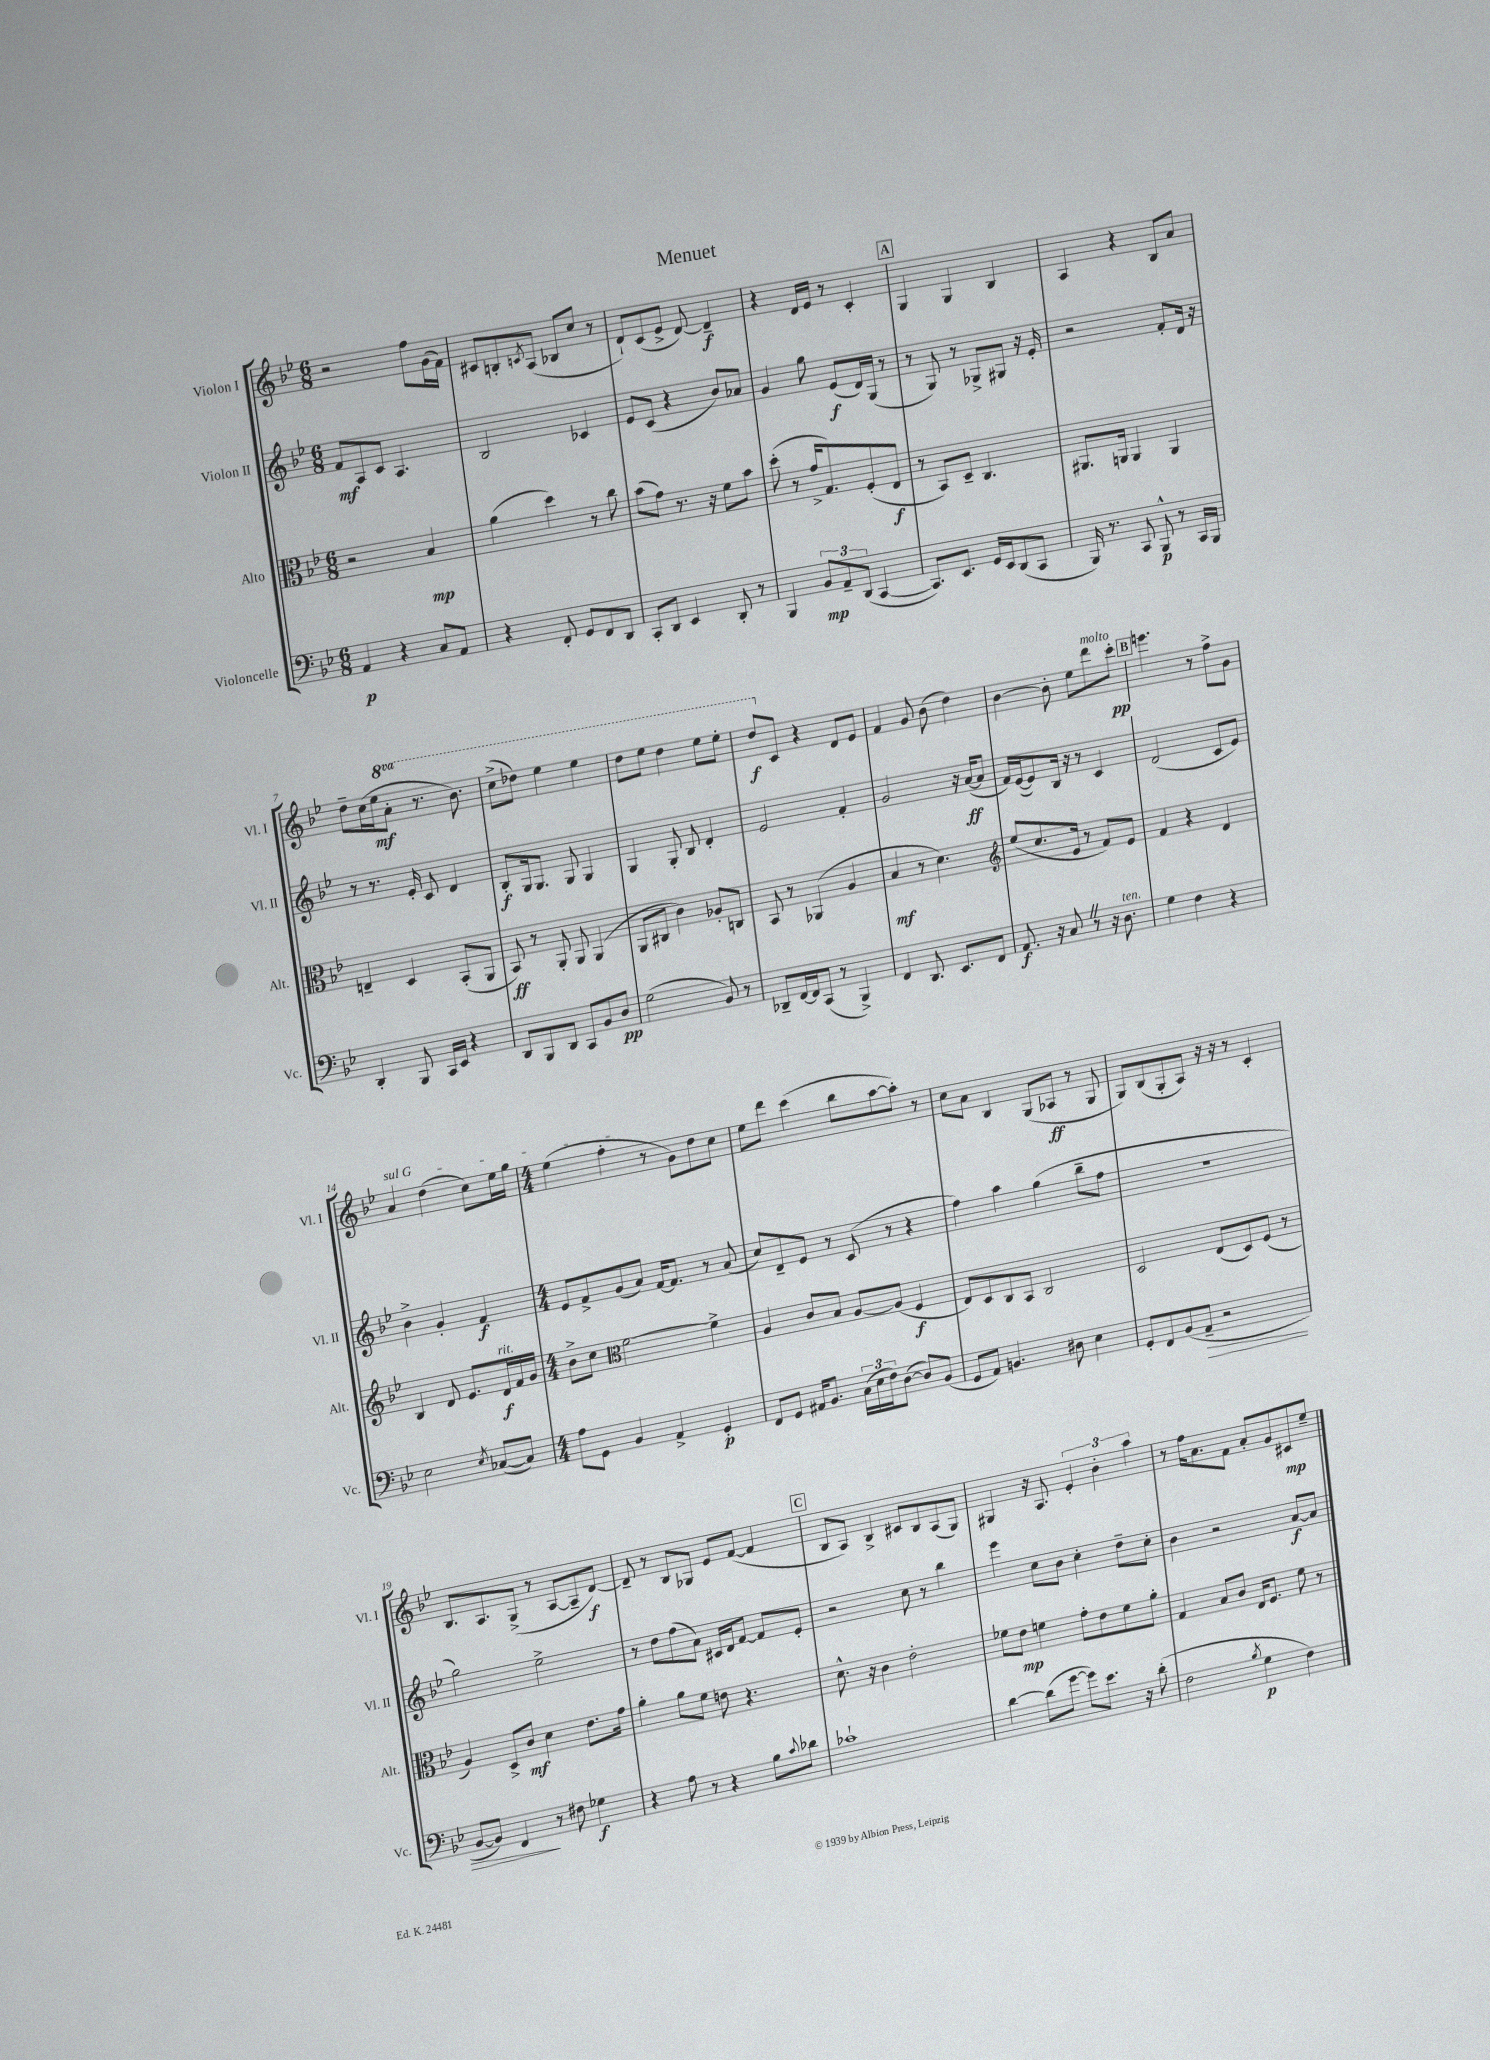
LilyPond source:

\header { title = "Menuet" }
<<
\new StaffGroup <<
\new Staff = "s0" \with { instrumentName = "Violon I" shortInstrumentName = "Vl. I" } {
    \clef treble \key bes \major \numericTimeSignature \time 6/8 \set Staff.ottavationMarkups = #ottavation-simple-ordinals
    r2 f''8 g'16( f'16) |
    cis'8 b8-. \acciaccatura { c'8 } a8( bes8 c''8 r8 |
    d'8-!) c'8( ees'8-> d'8~) d'4--\f |
    r4 d'16 ees'16 r8 c'4-. |
    \mark \markup { \box "A" } g4 g4 bes4 |
    a4 r4 bes8 a'8 |
    d''8-- c''16( ees''16\mf \ottava #1 a''8-. r8. bes''8.) |
    c'''8->( des'''8) ees'''4 ees'''4 |
    d'''8 ees'''8 d'''4 ees'''8 ees'''8-. |
    d'''8\f \ottava #0 c'8 r4 d'8 ees'8 |
    f'4 g'8 bes'8( d''4) |
    bes'4~ bes'8-. ees''8 d'''8^\markup { \italic "molto" } c'''8-.\pp |
    \mark \markup { \box "B" } e'''4. r8 f''8-> g'8 |
    \once \override TextSpanner.bound-details.left.text = \markup { \italic "sul G" } a'4\startTextSpan d''4( c''8) ees''16 g''16 |
    \numericTimeSignature \time 4/4 ees''4( f''4-.\stopTextSpan r8 g'8) d''8 c''8 |
    ees''8 d'''8 c'''4( bes''8 a''8~ a''8-.) r8 |
    c''8 a'8 bes4 g8( aes8\ff r8 g8 |
    g8) bes8( g8-. a8) r16 r16 r8 c'4-. |
    bes8. a8. g8->( r8 a8~ a8-- d'8~\f) |
    d'8-- r8 bes8 ges8 ees'8 f'8~( f'4 |
    \mark \markup { \box "C" } bes8 a8) bes4-> cis'8 bes8 a8( g8) |
    gis4 r16 a8. \tuplet 3/2 { ees'4-. bes'4-. a''4 } |
    r8 f''16 a'8. f'8 a'8-. g'8 cis'8\mp ees''8-- \bar "|." |
}
\new Staff = "s1" \with { instrumentName = "Violon II" shortInstrumentName = "Vl. II" } {
    \clef treble \key bes \major \numericTimeSignature \time 6/8
    f'8\mf a8 c'8 a4. |
    bes2 ces'4 |
    ees'8 c'8( r4 bes'8) aes'8 |
    g'4 g''8 ees'8\f( d'16) g16( r8 |
    \mark \markup { \box "A" } r8 g8) r8 ges8-> gis8 r16 ees'16-. |
    r2 f'8-. d'16 r16 |
    r8 r8. ees'16-. c'8 d'4 |
    bes8-.\f g16 g8. g8 g4 |
    g4 g8-. bes8 d'4-. |
    ees'2 f'4-. |
    g'2 r16 a'16~\ff( a'8 |
    f'16) ees'16~( ees'8) bes16 r16 r8 c'4 |
    \mark \markup { \box "B" } d'2( c'8 ees'8) |
    bes'4-> g'4-. f'4\f |
    \numericTimeSignature \time 4/4 ees'8 f'8-> g'8( a'8) f'16~ f'8. r8 a'8( |
    c''8) d'8-- ees'8 r8 c'8( r8 r4 |
    f''4) a''4 g''4( bes''8-- f''8 |
    r1 |
    g''2) ees''2-> |
    r8 d''8 f''8( a'8) cis'16 d'16 f'8~ f'8 ees'8-. |
    \mark \markup { \box "C" } r2 c''8 r8 bes''4 |
    ees'''4 c''8 bes'8 c''4-. d''8-- c''8-. |
    bes'4 r2 a'8~\f a'8 \bar "|." |
}
\new Staff = "s2" \with { instrumentName = "Alto" shortInstrumentName = "Alt." } {
    \clef alto \key bes \major \numericTimeSignature \time 6/8
    r2 bes4\mp |
    a'4( d''4) r8 c''8 |
    bes'8( g'8) r8. r16 f'8 bes'8 |
    d''8-.( r8 g'16-> g8.) f8-.( ees8\f |
    \mark \markup { \box "A" } r8 bes,8) d8-- c4. |
    ais,8. a,16 a,4 a,4 |
    e4-- d4 bes,8-.( a,8 |
    bes,8\ff) r8 a,8-. a,8 a,4( |
    a,8 cis8 c'4) aes8-. c8 |
    bes,8 r8 aes,4( a4 |
    bes4\mf r8 d'4.) |
    \clef treble ees''8( c''8. ees'16 r8 f'8) ees'8 |
    \mark \markup { \box "B" } f'4 r4 d'4 |
    bes4 d'8 ees'8. d'16\f^\markup { \italic "rit." } f'16 g'16 |
    \numericTimeSignature \time 4/4 bes'8-> c''8 \clef alto f'2~ f'4-> |
    a4 c'8 bes8 a8~ a8( f4\f |
    ees8) d8 c8 bes,8 c2 |
    d2 ees8( d8) f8( r8 |
    a4) d8-> c'8\mf d'4 ees'8. g'16 |
    a'4-. a'8 f'8 e'8 r4. |
    \mark \markup { \box "C" } d'8.-^ r16 c'4 ees'2-. |
    fes'8 ees'8\mp f'4 g'8-. ees'8 f'8 a'8-. |
    g4 bes8 c'8 ees16 f8. f'8 r8 \bar "|." |
}
\new Staff = "s3" \with { instrumentName = "Violoncelle" shortInstrumentName = "Vc." } {
    \clef bass \key bes \major \numericTimeSignature \time 6/8
    a,4\p r4 c8 a,8 |
    r4 f,8-. g,8 f,8 d,8 |
    c,8-. d,8 ees,4 d,8-. r8 |
    bes,,4 \tuplet 3/2 { bes,8\mp a,8-- d,8( } c,4~ |
    \mark \markup { \box "A" } c,8.) ees,8. g,16 ees,16 d,8( c,8 |
    bes,,16) r8. c,8 bes,,8-^\p r8 c,16 bes,,16 |
    d,4-. bes,,8 c,16 ees,16 r4 |
    d,8 bes,,8 d,8 c,8 bes,8 d8\pp |
    g2( bes,8) r8 |
    des,8-- f,16~ f,16 c,8( r8 bes,,4->) |
    f,4 d,8. ees,8. f,8 |
    a,8.\f r16 c8 \once \override BreathingSign.text = \markup { \musicglyph "scripts.caesura.straight" } \breathe r8 r16 d8.^\markup { \italic "ten." } |
    \mark \markup { \box "B" } g4 f4 r4 |
    ees2 \acciaccatura { ees8 } ces8~( ces8) |
    \numericTimeSignature \time 4/4 a8 g,8 bes,4 a,4-> g,4-.\p |
    f,8 g,8 ais,16 bes,8. \tuplet 3/2 { c16( ees16 f16) } d8~( d8) bes,8( |
    g,8 a,8) b,4. dis8 ees4 |
    g,8-. f,8 bes,8( a,8--\> r2 |
    bes,8~ bes,8) f,4\! r8 fis8 ges4\f |
    r4 a8 r8 r4 bes8 \appoggiatura { c'8 } des'8 |
    \mark \markup { \box "C" } ces'1-! |
    d'4~ d'8( g'8~ g'8) ees'8. r16 d'8-.( |
    f2 \acciaccatura { bes8 } g4\p f4) \bar "|." |
}
>>
>>
